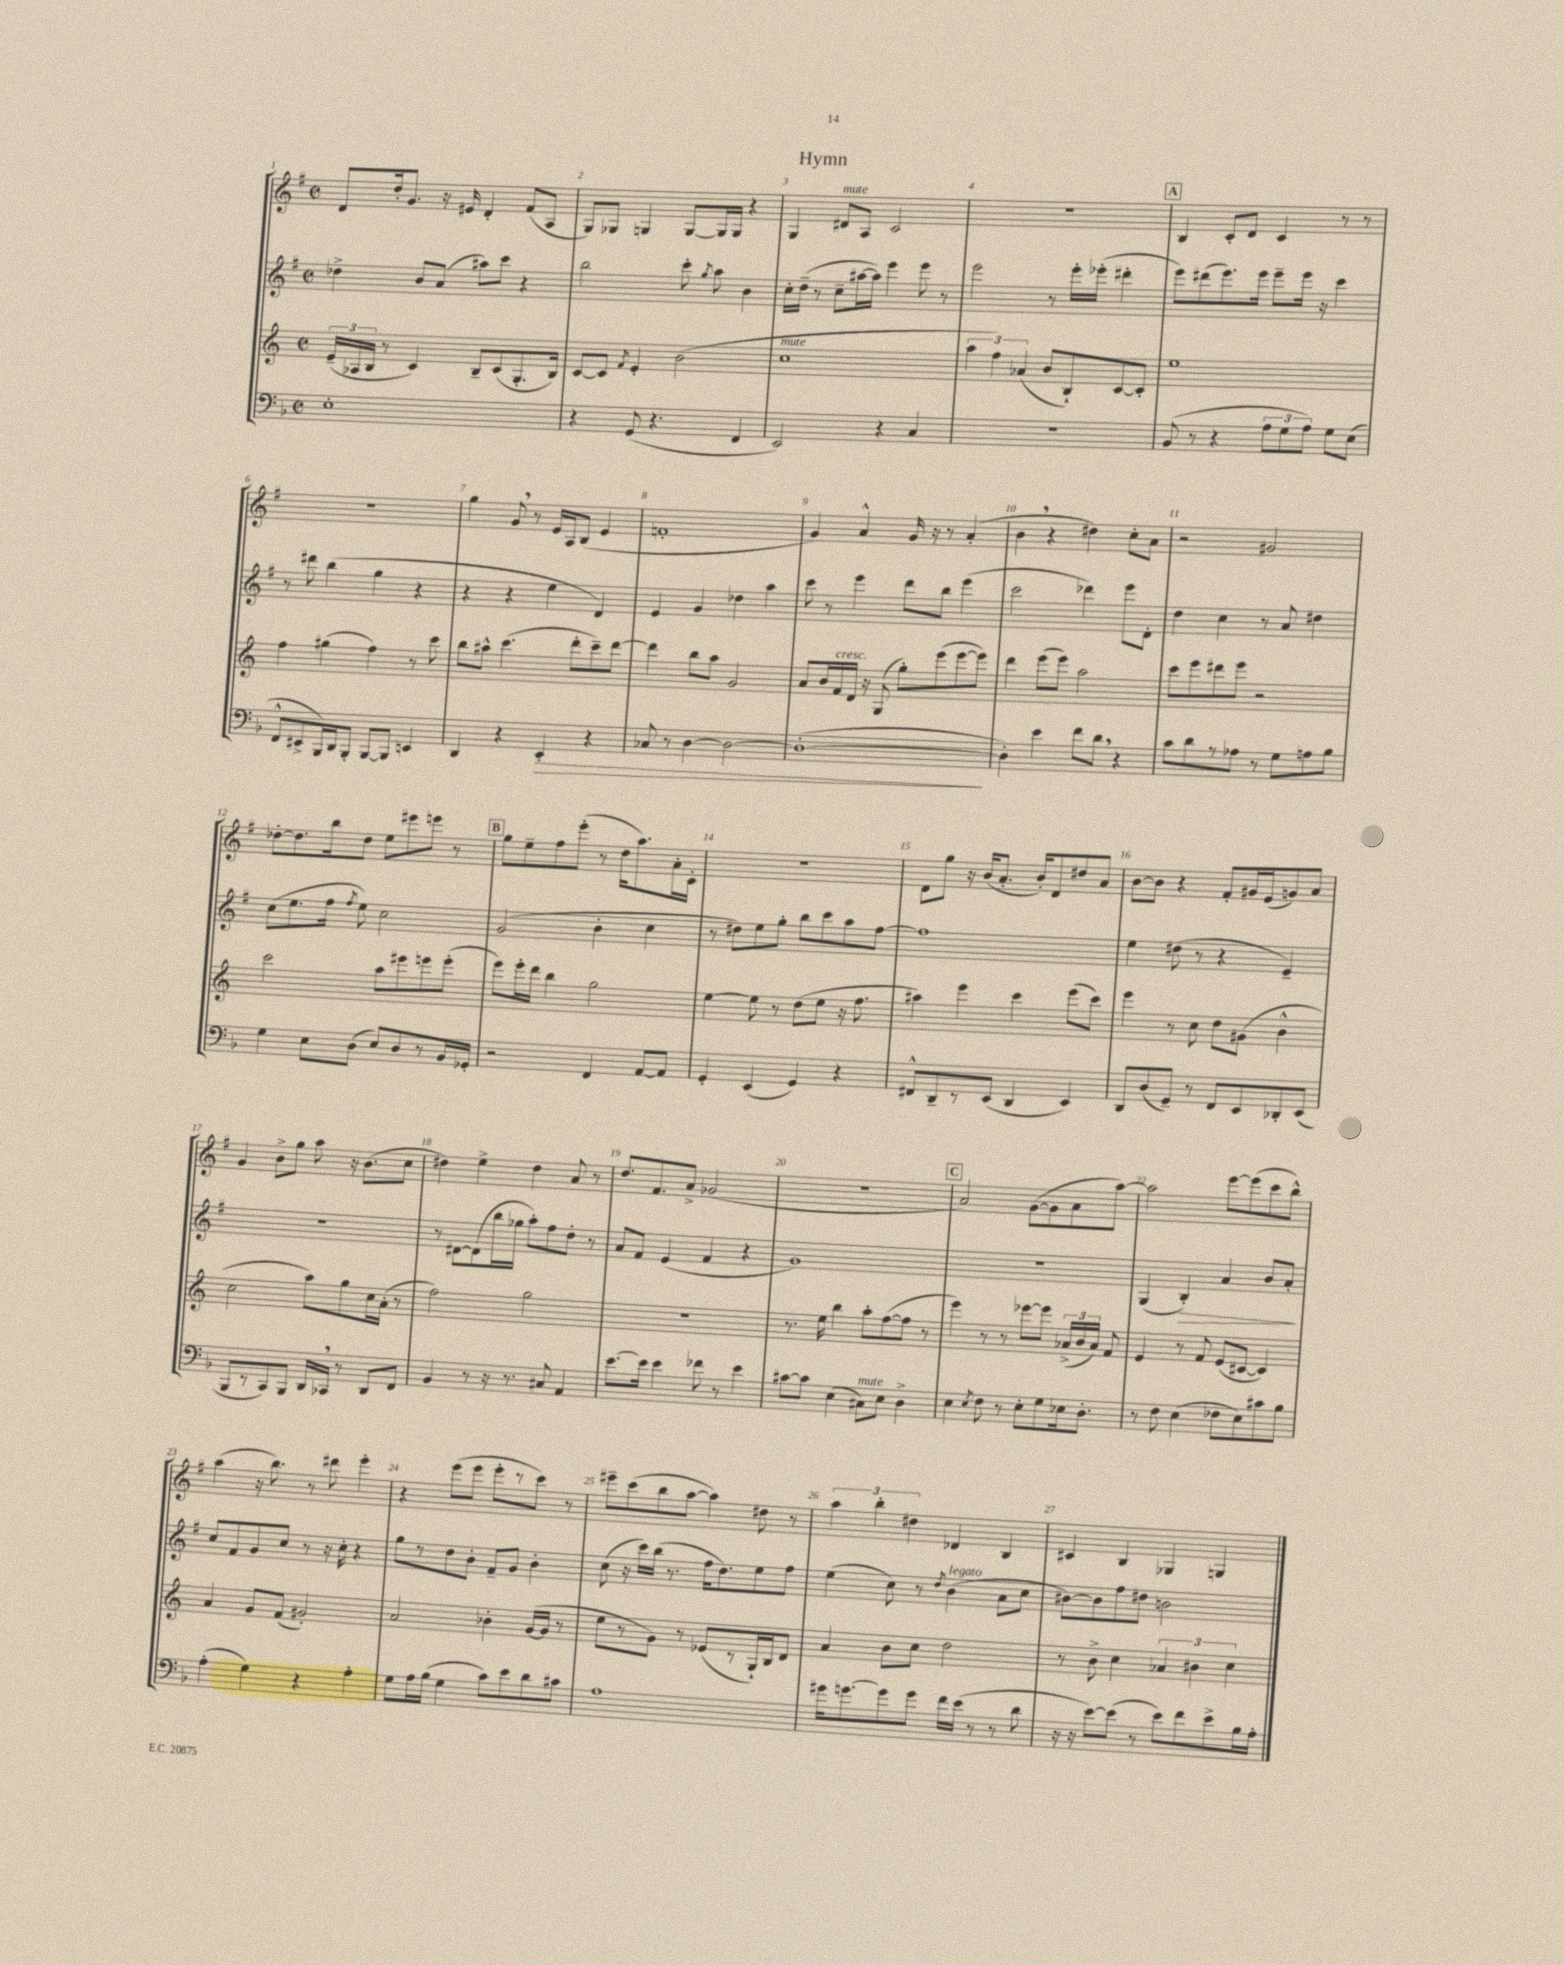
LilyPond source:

\header { title = "Hymn" }
<<
\new StaffGroup <<
\new Staff = "s0" {
    \clef treble \key g \major \defaultTimeSignature \time 2/2
    \autoBeamOff d'8[ d''16-. g'8.] r16 eis'16 d'4-. fis'8[( a8] |
    g8[) ges8] g4 g8[~ g16 g16] r4 |
    g4 dis'8[^\markup { \italic "mute" } a8] c'2 |
    R1 |
    \mark \markup { \box "A" } b4 c'8[-. d'8] c'4 r8 r8 |
    r1 |
    g''4 g'8 \breathe r8 e'16[ a16 b8]( e'4 |
    f'1-. |
    g'4) a'4-^ g'16 r16 r8 a'4-.( |
    b'4 \breathe r4 dis''4) c''8[-. a'8] |
    r2 gis'2 |
    des''8[~-. des''8. b''16 des''8] e''8[ eis'''8 e'''8] r8 |
    \mark \markup { \box "B" } g''8[ e''8-- fis''8 e'''8]-.( r8 d''16[ a''8.) a'16-. c'16]-. |
    r1 |
    d'8[ g''8] r16 b'16[( a'8.]-. b'16[-.) d'8 dis''8 a'8] |
    b'8[~ b'8] r4 fis'8[-. gis'16 e'16( g'8) a'8] |
    g'4 b'8[-> g''8] a''8 r16 b'8.[( c''8] |
    dis''4) e''4-> dis''4 a'8 r8 |
    d''8.[ fis'8. a'8]-> ges'2( |
    R1 |
    \mark \markup { \box "C" } a'2) g'8[~( g'8 a'8 a''8]~) |
    a''2 e'''8[~ e'''8( c'''8 b''8]-^) |
    a''4( r16 b''8.) r8 dis'''8 e'''4-. |
    r4 e'''8[( e'''8] e'''8[-. r8 c'''8]) r8 |
    eis'''8[-- c'''8( b''8 a''8]~ a''4) dis''8 r8 |
    \tuplet 3/2 { a''4 b''4-. dis''4 } des'4 b4 |
    cis'4 b4 ges4 g4 \bar "|." |
}
\new Staff = "s1" {
    \clef treble \key g \major \defaultTimeSignature \time 2/2
    \autoBeamOff des''4-> b'8[ a'8]( ais''8[) c'''8] r4 |
    b''2 c'''8-. \acciaccatura { g''8 } a''8 b'4 |
    c''16[-. d''16]--( r8 c''8[-- ais''16~ ais''16]) e'''4 e'''8 r8 |
    e'''2 r8 e'''16[-. ees'''16]-.( dis'''4-. |
    \mark \markup { \box "A" } e'''8[) dis'''8( e'''8.) e'''16] e'''8[-- e'''16] r16 c'''4 |
    r8 dis'''8 b''4( g''4 r4 |
    r4 r4 e''4 d'4) |
    e'4 g'4 des''4 a''4 |
    c'''8 r8 e'''4 d'''8[ b''8] e'''4( |
    c'''2 des'''4) e'''8[ d'8]-. |
    d''4 c''4 r8 a'8 dis''4 |
    c''8[( e''8. fis''16] \acciaccatura { fis''8 } e''8) c''2 |
    \mark \markup { \box "B" } g'2( b'4-. c''4 |
    r8 dis''8[) e''8 g''8]-. b''8[ c'''8 a''8 fis''8]~ |
    fis''1 |
    e''4 dis''8( r8 r4 e'4--) |
    R1 |
    r8 dis'8[~ dis'8( b''16 ges''16] a''8[-.) fis''8 d''8]-. r8 |
    a'8[ fis'8] e'4( fis'4 r4 |
    g'1) |
    \mark \markup { \box "C" } R1 |
    g4( b4-.\>) a'4 b'8[ a'8]-.\! |
    c''8[ fis'8 g'8 c''8] r8 r16 c''16-. r4 |
    g''8[ r8 d''8 b'8]-. fis'8[-- g'8] b'4-. |
    c''8( r16 c'''16[) b''16]( r8. fis''16[ d''8.) e''8 fis''8] |
    e''4( c''8) r8 \acciaccatura { d''8 } b'4^\markup { \italic "legato" }( a'8[ c''8] |
    bis'8[~) bis'8 fis''8 dis''8] b'2 \bar "|." |
}
\new Staff = "s2" {
    \clef treble \key c \major \defaultTimeSignature \time 2/2
    \autoBeamOff \tuplet 3/2 { e'16[--( aes16 b16] } r8 c'4) b8[-- c'8( g8.-. b16]) |
    c'8[~ c'8] \acciaccatura { f'8 } e'4-. b'2( |
    c''1^\markup { \italic "mute" } |
    \tuplet 3/2 { a''4 f''4) aes'4( } b'8[ b8-!) c'8~ c'8]-. |
    \mark \markup { \box "A" } e''1 |
    f''4 gis''4( f''4) r8 c'''8 |
    b''8[ ais''8]-^ c'''4.( d'''8[-. c'''8--) d'''8]~ |
    d'''4 b''8[ a''8] g'2 |
    a'8[ b'16 f'16^\markup { \italic "cresc." } d'16] r16 g8( g''8[-.) e'''8( e'''8~ e'''8]) |
    d'''4 e'''8[( e'''8]) a''2 |
    c'''8[ e'''8 dis'''8 e'''8] r2 |
    c'''2 a''8[ eis'''8 e'''8 e'''8]-.( |
    \mark \markup { \box "B" } e'''8[) e'''16-. d'''16] b''4 g''2 |
    e''4~ e''8 r8 d''8[( e''8] r16 f''8. |
    ais''4) e'''4 c'''4 e'''8[( c'''8]) |
    e'''4 r8 c''8 d''8[ gis'8]( b'4-^ |
    c''2 a''8[) g''8 c''16 a'16]-.( r8 |
    f''2) g''2 |
    r1 |
    r8. e''16 b''4 a''8[-. f''8~( f''8] r8 |
    \mark \markup { \box "C" } e'''4) r8 r8 ees'''8[~ ees'''8] \tuplet 3/2 { aes'16[->( b'16 aes'16]) } f'8 |
    e'4 r8 f'8 e'8[( cis'8]~ cis'4) |
    a'4 g'8[ f'8]( gis'2-.) |
    a'2 bes'4-. g'16[~( g'16] r8 |
    e''8[ r8 g'8]) r8 ees'8[( r8 g16-!) b16 d'8] |
    a'4 b'8[ c''8] d''2 |
    r8 b'8-> c''4 \tuplet 3/2 { aes'4 bis'4 c''4 } \bar "|." |
}
\new Staff = "s3" {
    \clef bass \key f \major \defaultTimeSignature \time 2/2
    \autoBeamOff e1-. |
    r4 g,8( r4. f,4 |
    e,2) r4 c4 |
    R1 |
    \mark \markup { \box "A" } bes,8( r8 r4 \tuplet 3/2 { a8[ g8 a8]) } g8[ e8]( |
    f,8[-^ eis,8-> bes,,16) d,16 bes,,8]-. bes,,8[~ bes,,8] e,4 |
    d,4 r4 e,4-.\> r4 |
    ces8 r8 d4~ d2~ |
    d1~-.\!( |
    d4-.) e'4 f'8[ d'8] \breathe r4 |
    c'8[ d'8 r8 aes8] r8 g8[ a8 bes8] |
    g4 e8[ d8]( e8[) d8 r8 bes,16 ges,16]-. |
    \mark \markup { \box "B" } r2 f,4 a,8[~ a,8] |
    g,4-. e,4( g,4) r4 |
    fis,8[-^ d,8-- r8 e,8]( d,4 e,4) |
    d,8[ d8( g,8]--) r8 f,8[ e,8 des,8-. e,8]( |
    bes,,8[ r8 c,8) bes,,8] d,16[ ces,16] \breathe r8 d,8[ f,8] |
    bes,4 r8 r16 r8. cis8 a,4 |
    e'8.[~ e'16] e'4 fes'8 r8 e'4 |
    cis'8[~ cis'8] e4( cis8[^\markup { \italic "mute" }) e8] d4-> |
    \mark \markup { \box "C" } e4 \acciaccatura { e8 } f8 r8 e8[-. g8 ees16 d8.]-. |
    r8 f8 e4( fes8[ e8) cis'8 bes8] |
    a4-.( g4) r4 a4-. |
    g8[ a16 bes16]( g4 c'8[) e'8 d'8 cis'8] |
    a1 |
    gis'16[ g'8.~ g'8 g'8] f'16[ e'16]( r8 r8 d'8 |
    r16 r16 e'8[~) e'8]( r8 e'8[) f'8 e'8-> bes16 a16]-. \bar "|." |
}
>>
>>
\layout { \context { \Score \override BarNumber.break-visibility = ##(#f #t #t) barNumberVisibility = #all-bar-numbers-visible } }
